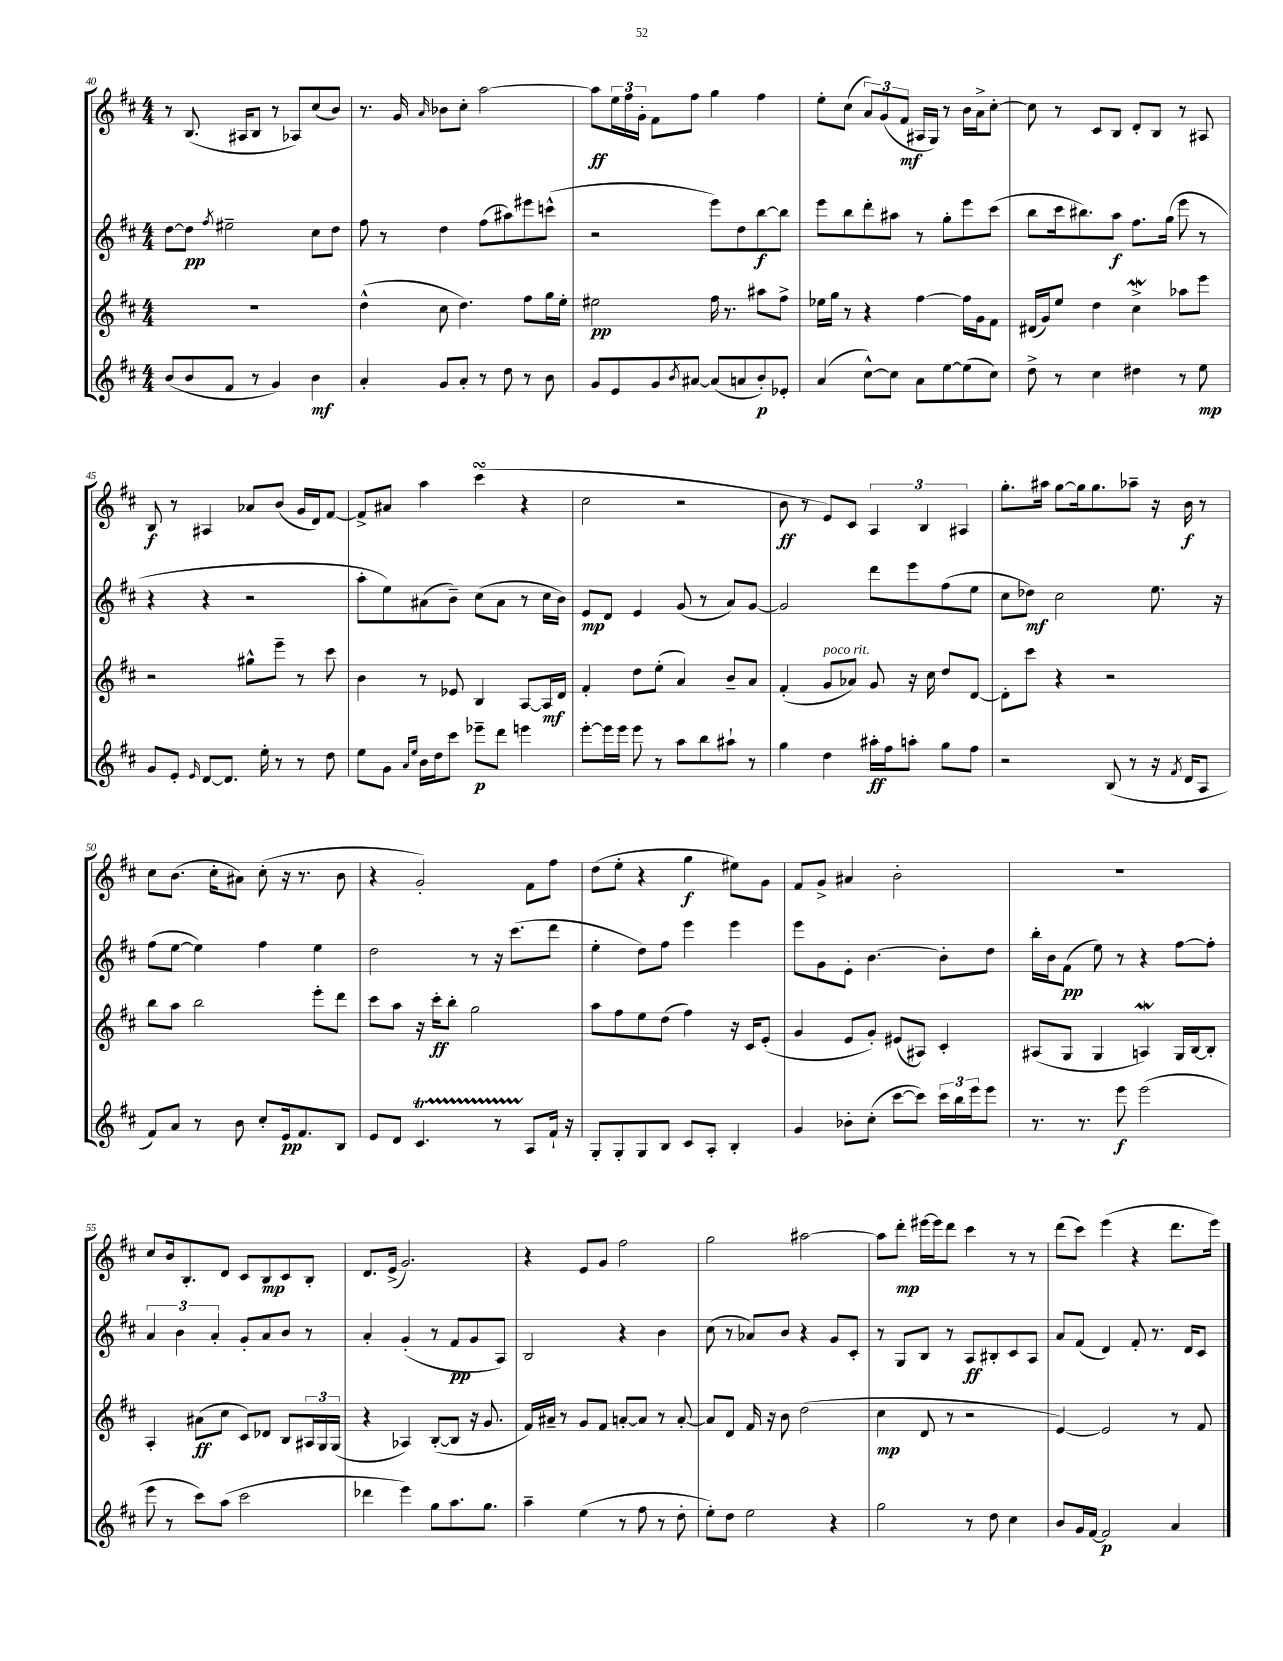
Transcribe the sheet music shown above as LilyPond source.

<<
\new StaffGroup <<
\new Staff = "s0" {
    \clef treble \key d \major \numericTimeSignature \time 4/4
    r8 b8.( ais16 b8 r8 aes8) cis''8( b'8) |
    r8. g'16 \grace { a'16 } bes'8 cis''8-. a''2~ |
    a''8\ff \tuplet 3/2 { e''16 fis''16 g'16-. } fis'8 fis''8 g''4 fis''4 |
    e''8-. cis''8( \tuplet 3/2 { a'8) g'8( fis'8\mf } ais16 g16) r8 b'16 a'16-> cis''8~-. |
    cis''8 r8 cis'8 b8 d'8-. b8 r8 ais8 |
    b8\f r8 ais4 aes'8 b'8( g'16 d'16) fis'8~ |
    fis'8-> ais'8 a''4 cis'''4\turn( r4 |
    cis''2 r2 |
    b'8\ff r8 e'8) cis'8 \tuplet 3/2 { a4 b4 ais4 } |
    g''8.-. ais''16 g''8~ g''16 g''8. aes''8-- r16 b'16\f r8 |
    cis''8 b'8.( cis''16-. ais'8) cis''8-.( r16 r8. b'8 |
    r4 g'2-.) fis'8 fis''8 |
    d''8( e''8-. r4 g''4\f eis''8) g'8 |
    fis'8 g'8-> ais'4 b'2-. |
    r1 |
    cis''8 b'16 b8.-. d'8 cis'8 b8\mp cis'8 b8-. |
    d'8. e'16->( g'2.) |
    r4 e'8 g'8 fis''2 |
    g''2 ais''2~ |
    ais''8 d'''8-.\mp eis'''16~ eis'''16 d'''8 cis'''4 r8 r8 |
    d'''8( cis'''8) e'''4( r4 d'''8. e'''16) \bar "|." |
}
\new Staff = "s1" {
    \clef treble \key d \major \numericTimeSignature \time 4/4
    d''8~ d''8\pp \acciaccatura { fis''8 } eis''2-- cis''8 d''8 |
    fis''8 r8 d''4 fis''8( ais''8) eis'''8 c'''8-^( |
    r2 e'''8) d''8 b''8~\f b''8 |
    e'''8 b''8 d'''8-. ais''8 r8 g''8-. e'''8 cis'''8( |
    b''8 cis'''16 bis''8.) a''8\f fis''8. g''16( e'''8 r8 |
    r4 r4 r2 |
    a''8-. e''8) ais'8( b'8--) cis''8( ais'8 r8 cis''16 b'16) |
    e'8\mp d'8 e'4 g'8( r8 a'8) g'8~ |
    g'2 d'''8 e'''8 fis''8( e''8 |
    cis''8 des''8\mf) cis''2 e''8. r16 |
    fis''8( e''8~ e''4) fis''4 e''4 |
    d''2 r8 r16 cis'''8.( d'''8 |
    e''4-. d''8) fis''8 e'''4 e'''4 |
    e'''8 g'8 e'8-. b'4.~ b'8-. d''8 |
    b''16-. b'16 fis'8\pp( e''8) r8 r4 fis''8~ fis''8-. |
    \tuplet 3/2 { a'4 b'4 a'4-. } g'8-. a'8 b'8 r8 |
    a'4-. g'4-.( r8 fis'8\pp g'8 a8) |
    b2 r4 b'4 |
    cis''8( r8 aes'8) b'8 r4 g'8 cis'8-. |
    r8 g8 b8 r8 a8\ff bis8-. cis'8 a8 |
    a'8 fis'8( d'4) fis'8-. r8. d'16 cis'8 \bar "|." |
}
\new Staff = "s2" {
    \clef treble \key d \major \numericTimeSignature \time 4/4
    R1 |
    d''4-^( cis''8 d''4.) fis''8 g''16 e''16-. |
    eis''2\pp fis''16 r8. ais''8 fis''8-> |
    ees''16 g''16 r8 r4 fis''4~ fis''16 g'16 fis'8 |
    dis'16( g'16) e''8 d''4 cis''4->\mordent aes''8 e'''8 |
    r2 gis''8-^ e'''8-- r8 cis'''8 |
    b'4 r8 ees'8 b4 a8~ a16\mf d'16 |
    fis'4-. d''8 e''8-.( a'4) b'8-- a'8 |
    fis'4-.( g'8^\markup { \italic "poco rit." } aes'8) g'8 r16 cis''16 d''8 d'8~ |
    d'8-. cis'''8 r4 r2 |
    b''8 a''8 b''2 e'''8-. d'''8 |
    cis'''8 a''8 r16 cis'''16-.\ff b''8-. g''2 |
    a''8 fis''8 e''8 d''8( fis''4) r16 cis'16 e'8-.( |
    g'4 e'8 g'8-.) eis'8( ais8) cis'4-. |
    ais8( g8 g4 a4\mordent) g16 b16~ b8-. |
    a4-. ais'8\ff( cis''8 cis'8) des'8 b8 \tuplet 3/2 { ais16 g16 g16( } |
    r4 aes4) b8~-.( b8 r16 g'8. |
    fis'16) ais'16-- r8 g'8 fis'8 a'8~-. a'8 r8 a'8~-. |
    a'8 d'8 fis'16 r16 b'8 d''2( |
    cis''4\mp d'8 r8 r2 |
    e'4~) e'2 r8 fis'8 \bar "|." |
}
\new Staff = "s3" {
    \clef treble \key d \major \numericTimeSignature \time 4/4
    b'8( b'8 fis'8 r8 g'4) b'4\mf |
    a'4-. g'8 a'8-. r8 d''8 r8 b'8 |
    g'8 e'8 g'8 \acciaccatura { b'8 } ais'8~ ais'8( a'8 b'8-.\p) ees'8-. |
    a'4( cis''8~-^) cis''8 a'8 e''8~ e''8( cis''8) |
    d''8-> r8 cis''4 dis''4 r8 e''8\mp |
    g'8 e'8-. \grace { e'16 } d'8~ d'8. e''16-. r8 r8 d''8 |
    e''8 g'8 \grace { a'16 e''16 } b'16 d''16 cis'''8 ees'''8--\p d'''8 e'''4 |
    e'''8~-. e'''16 e'''16 e'''8 r8 a''8 b''8 ais''8-! r8 |
    g''4 d''4 ais''16-.\ff fis''16 a''8-. g''8 fis''8 |
    r2 b8( r8 r16 \acciaccatura { fis'8 } d'16 a8 |
    fis'8) a'8 r8 b'8 cis''8-. e'16\pp fis'8. b8 |
    e'8 d'8 cis'4.\startTrillSpan r8 a8\stopTrillSpan fis'16-! r16 |
    g8-. g8-. g8 b8 cis'8 a8-. b4-. |
    g'4 bes'8-. cis''8-.( cis'''8~ cis'''8) \tuplet 3/2 { cis'''16 b''16 e'''16 } e'''8 |
    r8. r8. e'''8\f e'''2( |
    e'''8 r8 cis'''8) a''8( cis'''2 |
    des'''4 e'''4) g''8 a''8. g''8. |
    a''4-- e''4( r8 fis''8 r8 d''8-. |
    e''8-.) d''8 e''2 r4 |
    g''2 r8 d''8 cis''4 |
    b'8 g'16 fis'16~ fis'2\p a'4 \bar "|." |
}
>>
>>
\layout { \context { \Score currentBarNumber = #40 } }
